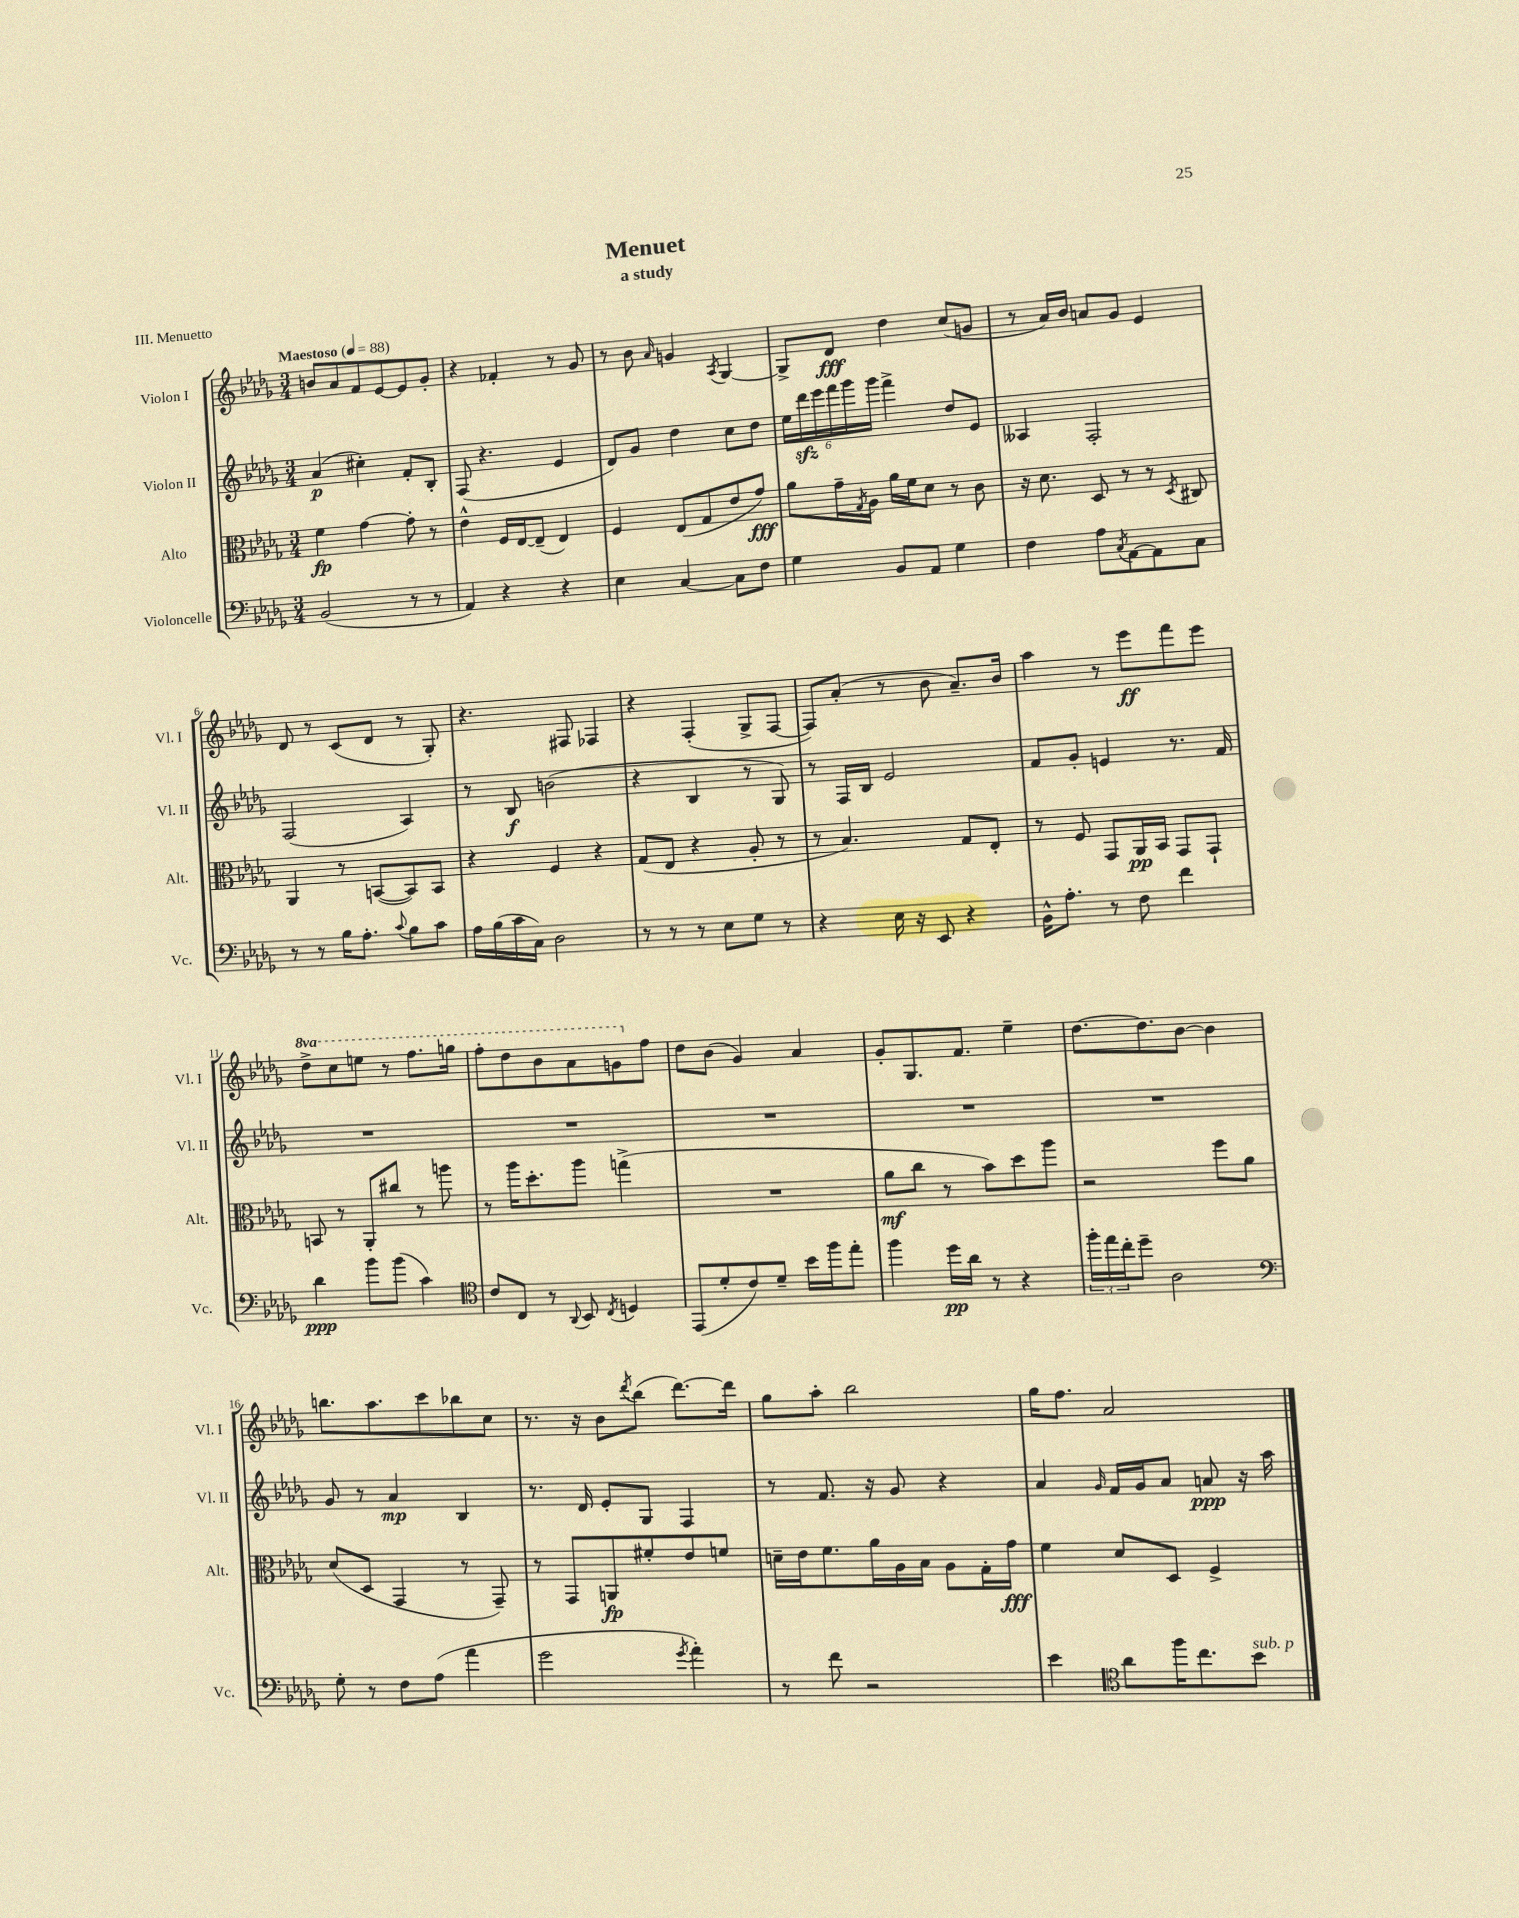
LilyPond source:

\header { title = "Menuet" subtitle = "a study" piece = "III. Menuetto" }
<<
\new StaffGroup <<
\new Staff = "s0" \with { instrumentName = "Violon I" shortInstrumentName = "Vl. I" } {
    \clef treble \key des \major \numericTimeSignature \time 3/4 \set Staff.ottavationMarkups = #ottavation-simple-ordinals \tempo "Maestoso" 4 = 88
    b'8 aes'8 f'8 ees'8~ ees'8 ges'8-. |
    r4 fes'4-. r8 ges'8 |
    r8 bes'8 \grace { aes'16 } g'4 \acciaccatura { aes8 } ges4~ |
    ges8-> des'8\fff des''4 c''8( g'8 |
    r8 aes'16) bes'16 a'8 ges'8 ees'4 |
    des'8 r8 c'8( des'8 r8 ges8-.) |
    r4. fis8 fes4 |
    r4 f4-.( ges8-> f8~ |
    f8) aes'8-.( r8 bes'8 aes'8.--) bes'16 |
    aes''4 r8 ees'''8\ff f'''8 ees'''8 |
    \ottava #1 des'''8-> c'''8 e'''8 r8 f'''8. g'''16 |
    f'''8-. des'''8 bes''8 aes''8 g''8 \ottava #0 f''8 |
    des''8 bes'8( ges'4) aes'4 |
    ges'8-. ges8. f'8. ees''4-- |
    des''8.~ des''8. bes'8~ bes'4 |
    b''8. aes''8. c'''8 bes''8 c''8 |
    r8. r16 bes'8 \acciaccatura { des'''8 } bes''8( des'''8.~) des'''16 |
    ges''8 aes''8-. bes''2 |
    ges''16 f''8. aes'2 \bar "|." |
}
\new Staff = "s1" \with { instrumentName = "Violon II" shortInstrumentName = "Vl. II" } {
    \clef treble \key des \major \numericTimeSignature \time 3/4
    aes'4\p( cis''4-.) f'8-. bes8-. |
    f8( r4. ees'4 |
    des'8) ges'8 des''4 c''8 des''8 |
    \tuplet 6/4 { ees''16 des'''16\sfz ees'''16 f'''16 ges'''16 ges'''16 } f'''4-> des''8 ees'8 |
    aeses4 f2-. |
    f2( aes4) |
    r8 bes8\f b'2( |
    r4 bes4 r8 ges8) |
    r8 f16 bes16 ees'2 |
    f'8 ges'8-. e'4 r8. f'16 |
    R2. |
    R2. |
    R2. |
    R2. |
    R2. |
    ges'8 r8 aes'4\mp bes4 |
    r8. des'16 ees'8-. ges8 f4 |
    r8 f'8. r16 ges'8 r4 |
    aes'4 \grace { ges'16 } f'16 ges'16 aes'8 a'8\ppp r16 aes''16 \bar "|." |
}
\new Staff = "s2" \with { instrumentName = "Alto" shortInstrumentName = "Alt." } {
    \clef alto \key des \major \numericTimeSignature \time 3/4
    f'4\fp ges'4~ ges'8-. r8 |
    ees'4-^ f16 ees16~ ees8--( ees4) |
    f4 ees8( ges8 ees'8 ges'8\fff) |
    aes'8 ges'16-- \acciaccatura { ges8 } aes16 aes'16 f'16 des'8 r8 c'8 |
    r16 des'8. des8 r8 r8 \acciaccatura { des8 } cis8 |
    aes,4 r8 b,8~( b,8) b,8 |
    r4 f4 r4 |
    ges8( ees8 r4 aes8-. r8 |
    r8 bes4.) ges8 ees8-. |
    r8 f8 ges,8 aes,16\pp bes,16 ges,8 ges,8-! |
    b,8 r8 aes,8-. cis''8 r8 a''8 |
    r8 aes''16 des''8.-. aes''8 g''4->( |
    R2. |
    aes'8\mf c''8 r8 bes'8) des''8 aes''8 |
    r2 f''8 aes'8 |
    des'8( des8 ges,4 r8 ges,8--) |
    r8 ges,8 a,8\fp fis'8-. ees'8 f'8 |
    d'16-- ees'16 f'8. aes'16 aes16 bes16 aes8 ges16-. ges'16\fff |
    f'4 des'8 des8 f4-> \bar "|." |
}
\new Staff = "s3" \with { instrumentName = "Violoncelle" shortInstrumentName = "Vc." } {
    \clef bass \key des \major \numericTimeSignature \time 3/4
    bes,2( r8 r8 |
    aes,4) r4 r4 |
    ees4 c4~ c8 f8 |
    ges4 bes,8 aes,8 ges4 |
    f4 aes8 \acciaccatura { c8 } aes,8~ aes,8 c8 |
    r8 r8 bes16 aes8.-. \appoggiatura { c'8 } bes8 c'8 |
    aes16 bes16( c'16 c16) des2 |
    r8 r8 r8 ees8 ges8 r8 |
    r4 ees16 r16 ees,8 r4 |
    bes,16-^ aes8.-. r8 f8 f'4 |
    des'4\ppp bes'8 bes'8( c'4) |
    \clef tenor c'8 c8 r8 \appoggiatura { aes,8 } bes,8 \acciaccatura { c8 } d4 |
    ees,8( des'8-. c'8) des'8-- bes'16 f''16 ees''8-. |
    f''4 des''16\pp aes'16 r8 r4 |
    \tuplet 3/2 { f''16-. ees''16 c''16-. } des''8-- aes2 |
    \clef bass ges8-. r8 f8 aes8( aes'4 |
    ges'2 \acciaccatura { ges'8 } aes'4-.) |
    r8 f'8 r2 |
    ees'4 \clef tenor aes'8 f''16 c''8. bes'8^\markup { \italic "sub. p" } \bar "|." |
}
>>
>>
